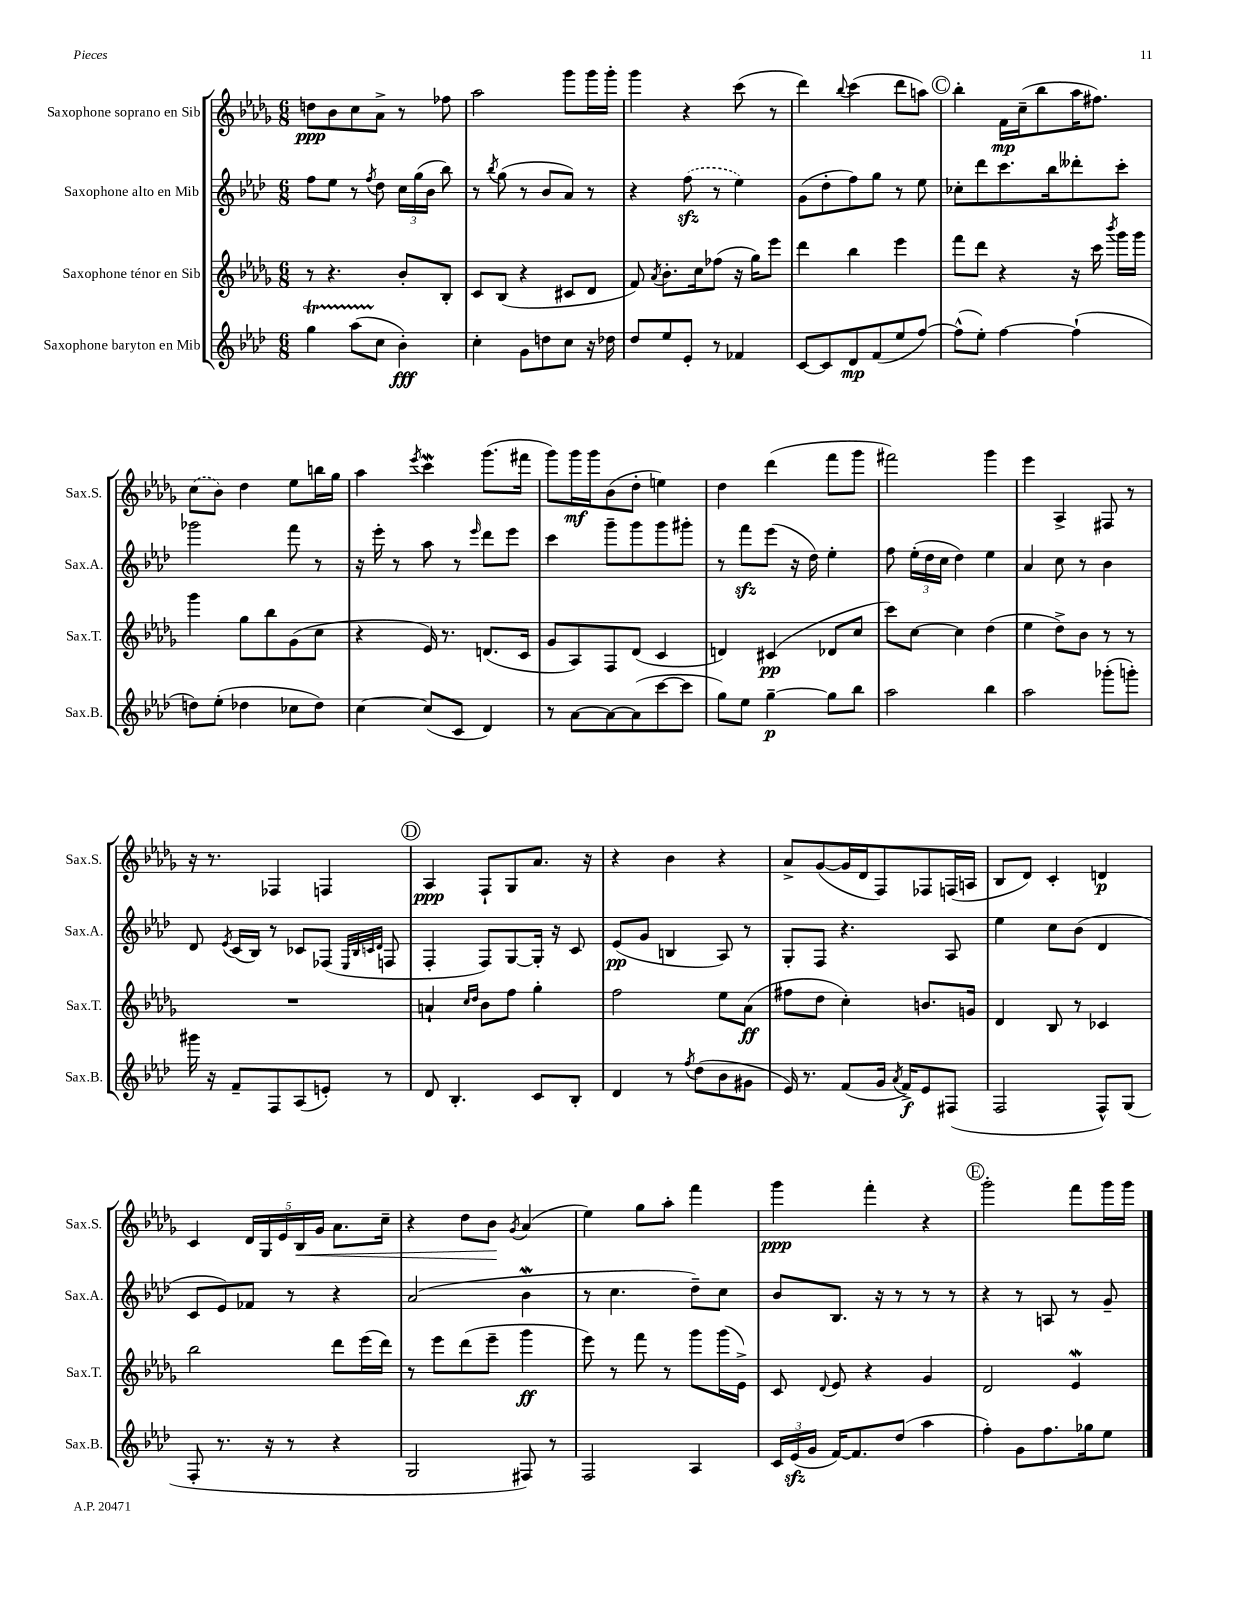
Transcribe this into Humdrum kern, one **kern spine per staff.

**kern	**kern	**kern	**kern
*staff4	*staff3	*staff2	*staff1
*clefG2	*clefG2	*clefG2	*clefG2
*k[b-e-a-d-]	*k[b-e-a-d-g-]	*k[b-e-a-d-]	*k[b-e-a-d-g-]
*M6/8	*M6/8	*M6/8	*M6/8
4gg	8r	8ff	8dd
.	4.r	8ee-	8b-
(8aa-	.	8r	8cc
.	.	8qff	.
8cc	.	8dd-	8a-^
4b-')	8b-'	24cc	8r
.	.	(24gg	.
.	.	24b-	.
.	8B-'	8bb-)	8ff-
=	=	=	=
4cc'	8c	8r	2aa-
.	.	8qbb-	.
.	(8B-	(8gg	.
8g	4r	8r	.
8dd	.	8b-	.
8cc	8c#	8a-)	8ggg-
16r	8d-	8r	16ggg-
16dd-	.	.	16ggg-'
=	=	=	=
8dd-	8f)	4r	4ggg-
.	8qa-	.	.
8ee-	8.b-'	.	.
8e-'	.	(8ff	4r
.	16cc	.	.
8r	(8ff-	8r	.
4f-	16r	4ee-)	(8ccc
.	16gg-)	.	.
.	8eee-	.	8r
=	=	=	=
[8c	4ddd-	(8g	4ddd-)
8c]	.	8dd-'	.
.	.	.	8qqbb-
8d-	4bb-	8ff)	(4ccc
(8f	.	8gg	.
8ee-	4eee-	8r	8ddd-
[8ff)	.	8ee-	8aa)
=	=	=	=
(8ff^^]	8fff	8cc-'	4bb-'
8ee-')	8ddd-	8ddd-	.
[4ff	4r	8.ccc	16f
.	.	.	(16cc~
.	.	.	8bb-
.	.	16bb-	.
(4ff`]	16r	8ddd--'	16aa-
.	16ccc	.	8.ff#)
.	8qbbb-	.	.
.	16ggg-	8ccc'	.
.	16ggg-	.	.
=	=	=	=
8dd)	4ggg-	2ggg-	(8cc
(8ee-'	.	.	8b-)
4dd-	8gg-	.	4dd-
.	8bb-	.	.
8cc-	(8g-	8fff	8ee-
8dd-)	8cc	8r	16bb
.	.	.	16gg-
=	=	=	=
[4cc	4r	16r	4aa-
.	.	16eee-'	.
.	.	8r	.
.	.	.	8qeee-
(8cc]	16e-)	8aa-	4ccc
.	8.r	.	.
8c	.	8r	.
.	.	16qqeee-	.
4d-)	(8.d	8ddd-	(8.ggg-
.	.	8eee-	.
.	16c	.	16fff#
=	=	=	=
8r	8g-	4ccc	8ggg-)
[8a-	8A-)	.	16ggg-
.	.	.	16ggg-
8a-_	8F	8ggg~	(8b-
(8a-]	(8d-	8ggg	8dd-'
[8ccc	4c	8ggg	4ee)
8ccc]	.	8ggg#'	.
=	=	=	=
8gg)	4d)	8r	4dd-
8ee-	.	8fff	.
[4gg~	(4c#	(8eee-	(4ddd-
.	.	16r	.
.	.	16dd-)	.
8gg]	8d-	4ee-'	8fff
8bb-	8cc	.	8ggg-
=	=	=	=
2aa-	8ccc)	8ff	2fff#)
.	[8cc	(24ee-'	.
.	.	24dd-	.
.	.	24cc	.
.	4cc]	4dd-)	.
4bb-	(4dd-	4ee-	4ggg-
=	=	=	=
2aa-	4ee-	4a-	4eee-
.	8dd-^)	8cc	4A-^
.	8b-	8r	.
(8ggg-'	8r	4b-	8F#
8ggg')	8r	.	8r
=	=	=	=
16ggg#	2.r	8d-	16r
16r	.	.	8.r
.	.	8qe-	.
8f~	.	(16c	.
.	.	16B-)	.
8F	.	8r	4F-
(8A-	.	8c-	.
8e')	.	(8F-	4F
.	.	32qqE-	.
.	.	32qqB-	.
.	.	32qqc	.
.	.	32qqd-	.
8r	.	8F	.
=	=	=	=
8d-	4a`	4F'	4A-
4.B-'	.	.	.
.	16qqcc	.	.
.	16qqdd-	.	.
.	8b-	8F)	8F`
.	8ff	[8G	8G-
8c	4gg-'	16G']	8.a-
.	.	16r	.
8B-'	.	8c	.
.	.	.	16r
=	=	=	=
4d-	2ff	(8e-	4r
.	.	8g	.
8r	.	4B	4b-
8qff	.	.	.
(8dd-	.	.	.
8b-	8ee-	8A-)	4r
8g#	(8a-	8r	.
=	=	=	=
16e-)	8ff#	8G'	8a-^
8.r	.	.	.
.	8dd-	8F	([8g-
(8f	4cc')	4.r	16g-]
.	.	.	16d-
16g	.	.	8F)
8qa-	.	.	.
16f^)	.	.	.
8e-	8.b	.	8F-
(8F#	.	8A-	(16F
.	16g	.	16A
=	=	=	=
2F	4d-	4ee-	8B-
.	.	.	8d-)
.	8B-	8cc	4c'
.	8r	(8b-	.
8F^^)	4c-	4d-	4d
(8G	.	.	.
=	=	=	=
8F'	2bb-	8c	4c
8.r	.	8e-)	.
.	.	8f-	20d-
.	.	.	20G-
16r	.	.	.
.	.	.	20e-
8r	.	8r	.
.	.	.	20B-
.	.	.	20g-
4r	8ddd-	4r	8.a-
.	(16eee-	.	.
.	16ddd-)	.	16cc~
=	=	=	=
2G	8r	(2a-	4r
.	8eee-	.	.
.	(8ddd-	.	8dd-
.	8eee-~	.	8b-
.	.	.	8qg-
8F#)	4ggg-	4b-	(4a-
8r	.	.	.
=	=	=	=
2F	8eee-)	8r	4ee-)
.	8r	4.cc	.
.	8fff	.	8gg-
.	8r	.	8aa-'
4A-	8ggg-	8dd-~)	4fff
.	(16ggg-	8cc	.
.	16e-^)	.	.
=	=	=	=
24c	8c	8b-	4ggg-
(24e-	.	.	.
24g	.	.	.
.	8qqd-	.	.
[16f)	8e-	8.B-	.
8.f]	.	.	.
.	4r	.	4fff'
.	.	16r	.
(8dd-	.	8r	.
4aa-	4g-	8r	4r
.	.	8r	.
=	=	=	=
4ff')	2d-	4r	2ggg-'
8g	.	8r	.
8.ff	.	8A	.
.	4e-	8r	8fff
16gg-	.	.	.
8ee-	.	8g~	16ggg-
.	.	.	16ggg-
==	==	==	==
*-	*-	*-	*-
